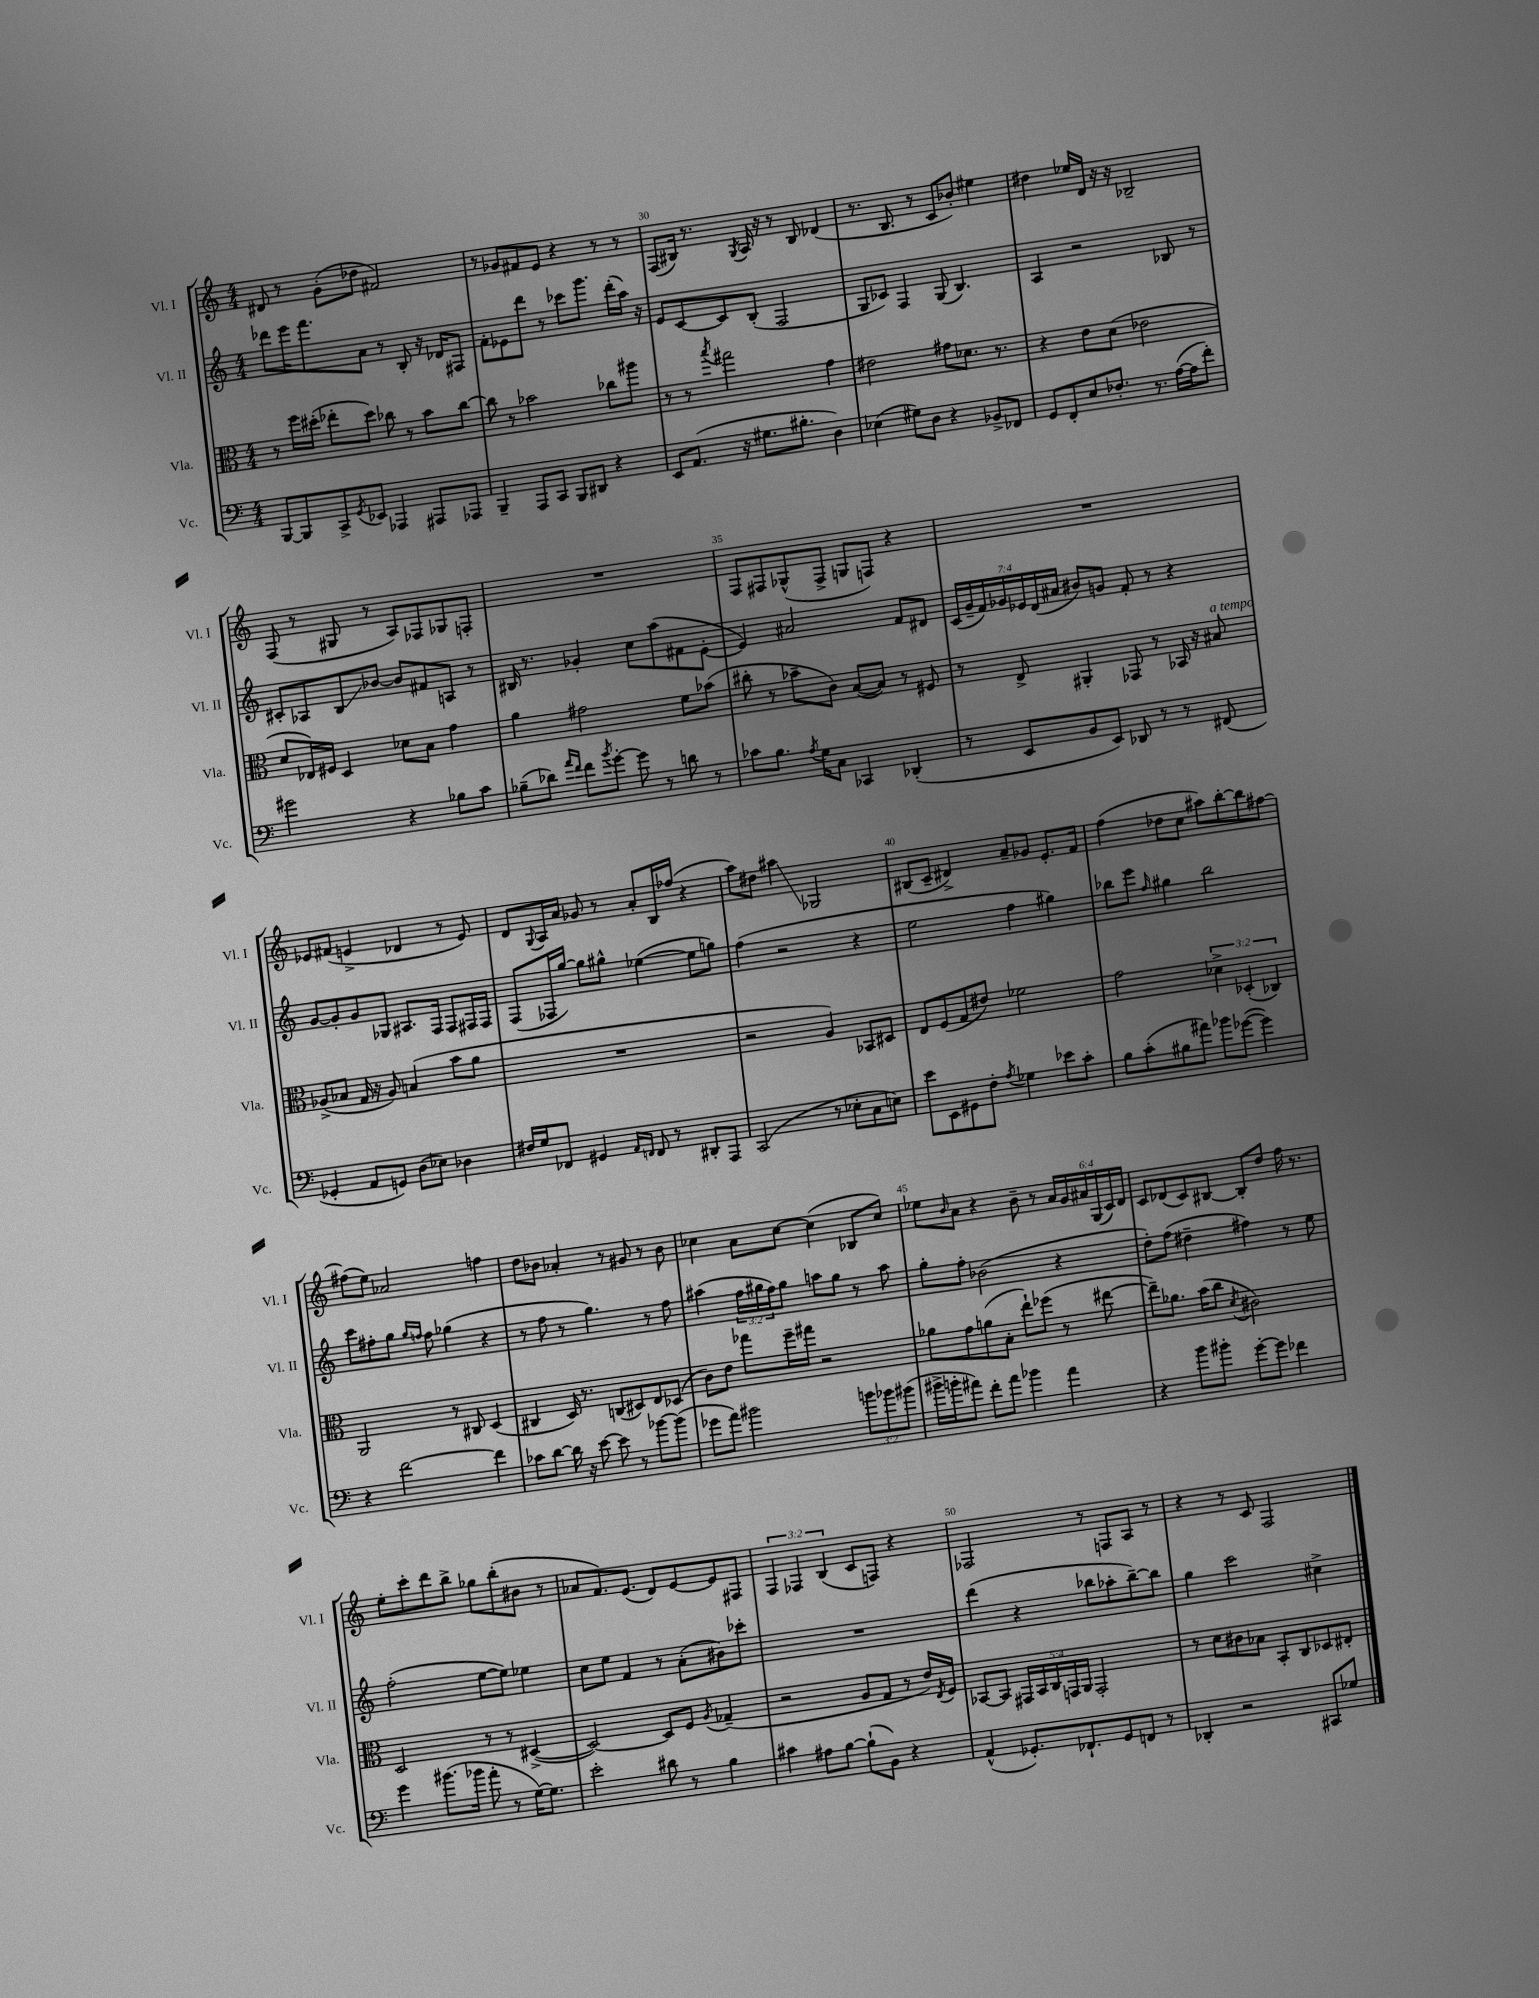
<<
\new StaffGroup <<
\new Staff = "s0" \with { instrumentName = "Vl. I" shortInstrumentName = "Vl. I" } {
    \clef treble \key c \major \numericTimeSignature \time 4/4 \override Staff.TupletNumber.text = #tuplet-number::calc-fraction-text
    dis'8 r8 g'8-.( des''8 fis'2) |
    r8 ges'8 fis'8 e'8 r4 r8 r8 |
    f8( bis16) r8. \acciaccatura { g8 } a16 r16 r8 bis8 des'4( |
    r8. b8. r8 c'8 bes'8-.) eis''4 |
    dis''4 ees''16 d'16 r16 r16 bes2-- |
    f8( r8 gis8 r8 a8) fes8 ges8 f8-. |
    R1 |
    f8 fis8 ges8-^( fis8-> g8 f8) r4 |
    R1 |
    ees'8 fis'8( e'4-> des'4 r8 e'8) |
    d'8 \appoggiatura { g8 } a16 a'16 ges'8 r8 a'8-. b16 fes''16( r4 |
    a''8) dis''8 ais''4\glissando ges2 |
    bis8( c'8-- dis'4->) a'8-- ges'8 e'8.-. f'16 |
    f''4( des''8 c''8 ais''8) b''8~-. b''8 fis''8~ |
    fis''8( e''8) aes'2 f''4 |
    d''8 bes'8 aes'4-. r8 gis'8 r8 bes'8 |
    ces''4 a'8 ces''8~ ces''4( bes8 ces''8) |
    ees''8 \grace { b'16 } a'8 r4 b'8-- r8 \tuplet 6/4 { a'16 g'16 ais'16 g16( c'16) d'16 } |
    c'8 des'8( c'8) bis8~ bis8-. d''8 f''16 r8. |
    e''8-. c'''8-. d'''8 b''8-> ges''8 b''8-.( bis'8 r8 |
    aes'8 f'8.) e'8.( d'8) e'8~ e'8 fis8 |
    \tuplet 3/2 { f4 fes4 b4( } c'8 f8) r4 |
    fes2 r8 f8 a8 r8 |
    r4 r8 c'8 f2 \bar "|." |
}
\new Staff = "s1" \with { instrumentName = "Vl. II" shortInstrumentName = "Vl. II" } {
    \clef treble \key c \major \numericTimeSignature \time 4/4 \override Staff.TupletNumber.text = #tuplet-number::calc-fraction-text
    des'''8 e'''16 f'''8. a'8 r8 b8-. r16 des'16 fis8 |
    f'8-. ees'8 d'''8 r8 ces'''8 g'''8. d'''16-.( a''16) r16 |
    e'8 c'8~ c'8 b8-.( f2 |
    g8 ces'8) f4 g8( b4.) |
    a4 r2 bes8 r8 |
    cis'8-. aes8 b8\glissando bes'8~ bes'8 fis'8 a8 r8 |
    bis16 r8. ges'4-. c''8 a''8( fis'8 e'8~-. |
    e'4) ais'2 f'8 dis'8 |
    \tuplet 7/4 { c'16( g'16-- f'16) ges'16 ees'16 d'16( ais'16 } bis'8) g'8 f'8-. r8 r4 |
    g'8~ g'8-. g'8 ges8 ais8. f16 f8 fis16 fis16 |
    f8( fes16 g''16~) g''8 gis''8-^ ees''4~( ees''8 g''8) |
    f''4( r2 r4 |
    e''2 f''4 gis''4) |
    bes''8 e'''8 \grace { f''16 } gis''4 bes''2 |
    c'''8 fis''8-. g''8 \grace { g''16 f''16 } f''8 ges''4( r4 |
    r8 f''8 r8 g''4.) r8 f''8 |
    ais''4( \tuplet 3/2 { f''16 gis''16 f''16) } gis''8 a''8 gis''8 r8 a''8 |
    g''8-. f''8-. bes'2( r4 |
    d''8-.) f''8( dis''4-- fis''4) r8 e''8 |
    f''2-.( e''8~ e''8) ees''4 |
    c''8 e''8 f'4 r8 a'8-.( bis'8) ces'''8-. |
    R1 |
    d'''4( r4 bes''8 aes''8-. bes''8~--) bes''8 |
    g''4 c'''2 cis''4-> \bar "|." |
}
\new Staff = "s2" \with { instrumentName = "Vla." shortInstrumentName = "Vla." } {
    \clef alto \key c \major \numericTimeSignature \time 4/4 \override Staff.TupletNumber.text = #tuplet-number::calc-fraction-text
    r8 f''16 dis''16-.( ees''8-. dis''8) ces''8 r8 b'8 ces''8~ |
    ces''8 r8 bes'2 ces''8 ais''8 |
    r8 r8 \acciaccatura { b''8 } gis''2 g'4 |
    eis'2 gis'8 des'8. r8. |
    r4 e'8 d'8( ees'2 |
    d'8 ees16) fis16 d4 des'8 b8 g'4 |
    a'4 gis'2 f'8 bes'8( |
    cis''8-. r8 bes'8-- c'8) b8~( b8) r8 fis8 |
    r8 e8-> ais,4-. ges,8 r8 bes,16 r16 bis8^\markup { \italic "a tempo" } |
    aes8->( bes8 g16 r16 aes8) b4( b'8 a'8 |
    R1 |
    r2 a4) bes,8 dis8 |
    e8 f8( g8 eis'8) fes'2 |
    g'2 \tuplet 3/2 { des'4-> des4-.( ces4) } |
    a,2 r8 cis8 d4( |
    cis4 d16) r8. c8( dis8) e8 des8( |
    c'8) e'8 ges''8 f''16-- gis''16 r2 |
    aes'8 g'8 a'8( b8-. e''8-!) fes''8( r8 eis''8~ |
    eis''8--) aes'8. b'16( c''8 \acciaccatura { d'8 } cis'2) |
    d2 r8 r8 dis4~->( |
    dis2~) dis8 f8 \acciaccatura { a8 } ges4--( |
    r2 a8 g8 r8 e'16) \acciaccatura { e8 } f16 |
    bes,8~ bes,8 \tuplet 5/4 { gis,16 bes,16 c16 g,16 a,16 } g,2-. |
    r8 d'8 cis'8 bes8 b,8-. c8 des8 eis8-. \bar "|." |
}
\new Staff = "s3" \with { instrumentName = "Vc." shortInstrumentName = "Vc." } {
    \clef bass \key c \major \numericTimeSignature \time 4/4 \override Staff.TupletNumber.text = #tuplet-number::calc-fraction-text
    b,,8~ b,,8 c,8-> \acciaccatura { g,8 } ees,8 aes,,4 ais,,8 aes,,8 |
    b,,4-- a,,8 c,8 b,,8 dis,8 r4 |
    e,8 a,8.( r16 gis8. bis8.-. d4) |
    ees4( gis8) d8 r4 bes,8-> fes,8 |
    g,8 f,8-. e8 fes8.-. r8. a16~( a16 f'8-.) |
    gis'2 r4 bes8 c'8 |
    bes8--( des'8) \grace { a'16 f'16 } f'8 \acciaccatura { b'8 } g'8~-. g'8 r8 d'8 r8 |
    ces'8 b8. \acciaccatura { a8 } g16 c8 ces,4 des,4-.( |
    r8 e,8 b,8 e,8) des,8 r8 r8 fis,8( |
    ges,4-. a,8 g,8) d8( ees8) des4 |
    fis16 g16 fes,8 gis,4 \grace { a,16 f,16 } f,8 r8 dis,8-. a,,8 |
    c,2( r8 ees8-. c8 e8) |
    e'8 e,8 gis,8 f8-. \acciaccatura { a8 } ges4 ees'8 c'8-. |
    b8 c'8-.( bis8 ais'8) bes'8 ges'8~( ges'4) |
    r4 f'2~ f'4 |
    ces'8 d'8~ d'16 r16 e'8~ e'8 r8 bes'8~ bes'8( |
    ges'8 a'8) bis'2 \tuplet 3/2 { b'8 bes'8 bis'8( } |
    bis'16-> b'16-. ais'8) f'8-. ais'8 bes'4 ais'4 |
    r4 b'8 bis'8-. g'8~-. g'8 fes'4 |
    g'4 bis'8.( bes'16 a'8-. r8 g16~) g8. |
    e'2-. dis'8 r8 b4 |
    cis'4 ais8 b8~ b8-!( b,8) r4 |
    a,4-^( ges,8.-.) fes,8.-! ges,8 f,8 r8 |
    des,4-. r2 cis,8 ges8 \bar "|." |
}
>>
>>
\layout { \context { \Score currentBarNumber = #28 \override BarNumber.break-visibility = ##(#f #t #t) barNumberVisibility = #(every-nth-bar-number-visible 5) } }
